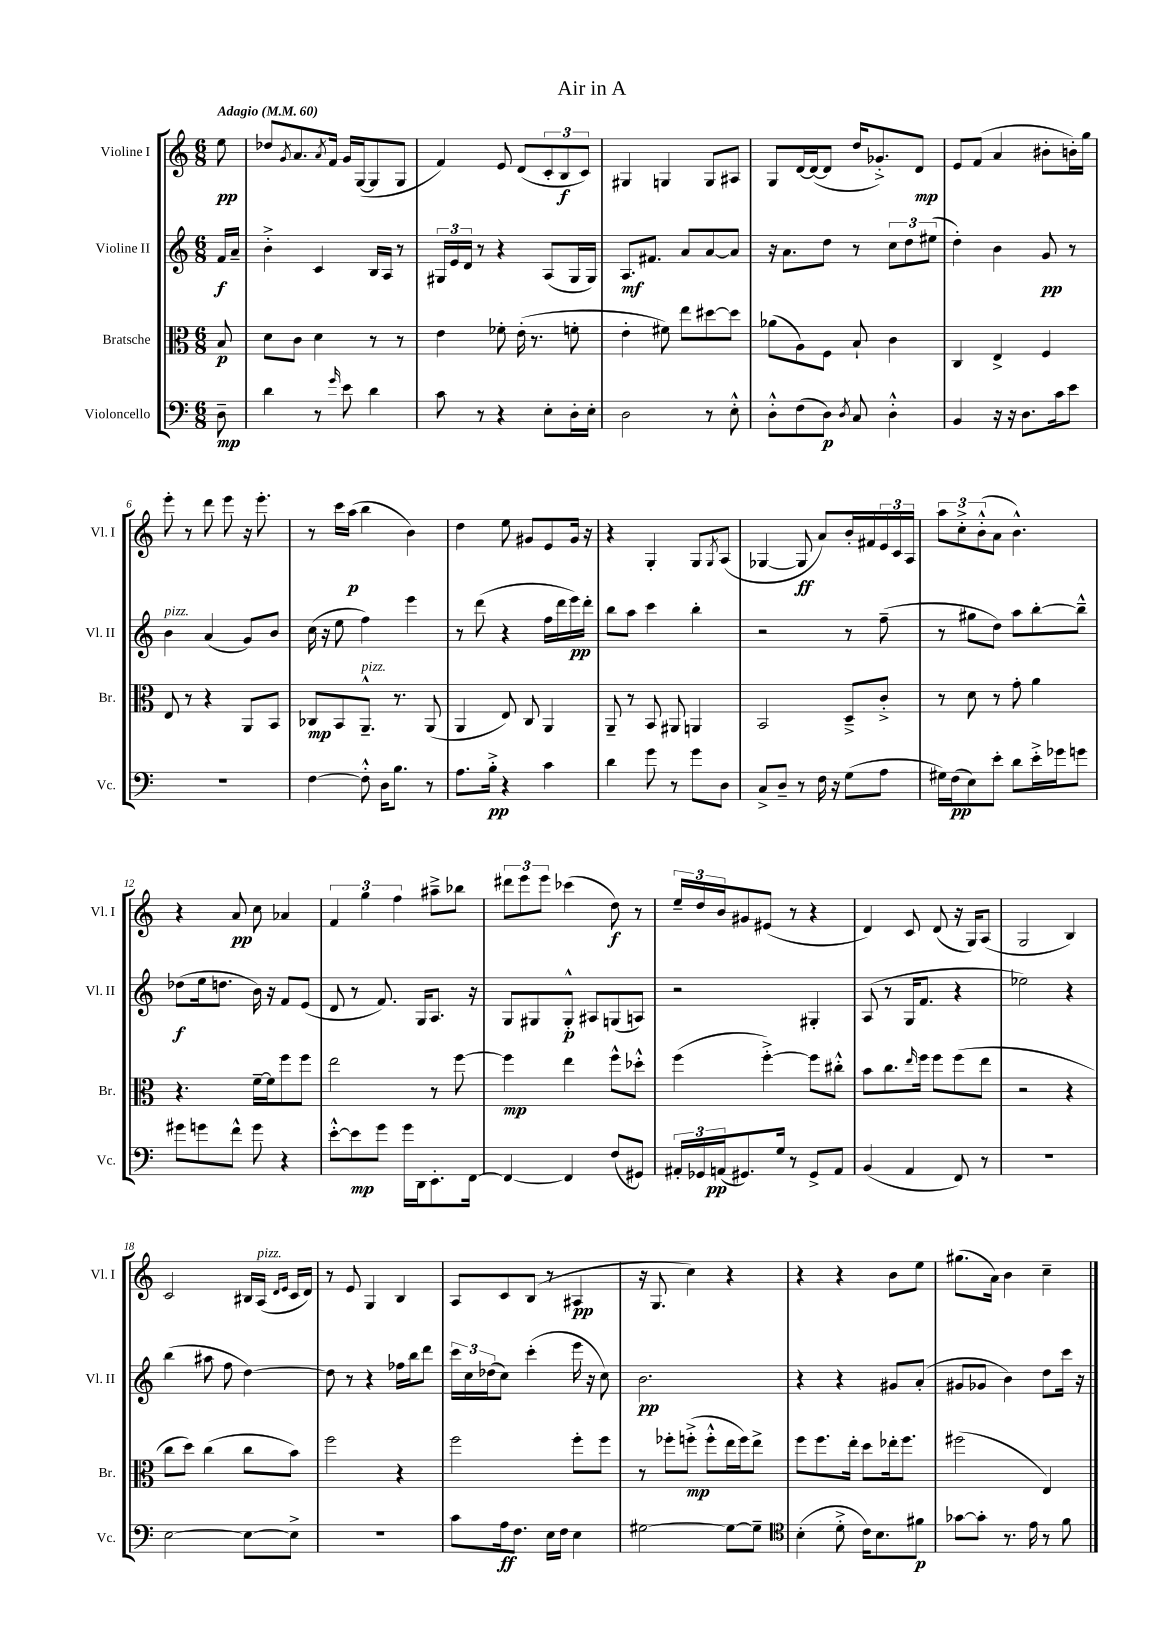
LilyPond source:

\header { title = "Air in A" }
<<
\new StaffGroup <<
\new Staff = "s0" \with { instrumentName = "Violine I" shortInstrumentName = "Vl. I" } {
    \clef treble \key c \major \numericTimeSignature \time 6/8 \partial 8 \tempo "Adagio" 4 = 60
    e''8\pp |
    des''8 \acciaccatura { g'8 } a'8. \acciaccatura { a'8 } f'16 g'16 g16~( g8 g8 |
    f'4) e'8 d'8( \tuplet 3/2 { c'8-. b8\f c'8) } |
    gis4 g4 g8 ais8 |
    g8 d'16~ d'16~( d'8 d''16 ges'8.-.->) d'8\mp |
    e'8 f'8( a'4 bis'8-. b'16-.) g''16 |
    e'''8-. r8 d'''8 e'''8 r16 e'''8.-. |
    r8 c'''16 a''16\p( b''4 b'4) |
    d''4 e''8 gis'8 e'8 gis'16 r16 |
    r4 g4-. g8 \acciaccatura { g8 } a8( |
    ges4~ ges8\ff a'8) b'16-. fis'16 \tuplet 3/2 { e'16 c'16 a16 } |
    \tuplet 3/2 { a''8 c''8-.-> b'8-.-^( } a'8 b'4.-^) |
    r4 a'8\pp c''8 aes'4 |
    \tuplet 3/2 { f'4 g''4 f''4 } ais''8---> bes''8 |
    \tuplet 3/2 { dis'''8 e'''8 e'''8 } ces'''4( d''8\f) r8 |
    \tuplet 3/2 { e''16-- d''16 b'16 } gis'8 eis'8( r8 r4 |
    d'4) c'8 d'8( r16 g16) a8( |
    g2 b4) |
    c'2 bis16 a16^\markup { \italic "pizz." }( \grace { d'16 e'16 } c'16 d'16) |
    r8 e'8 g4 b4 |
    a8 c'8 b8( r8 ais4\pp |
    r16 g8. c''4) r4 |
    r4 r4 b'8 e''8 |
    gis''8.( a'16) b'4 c''4-- \bar "|." |
}
\new Staff = "s1" \with { instrumentName = "Violine II" shortInstrumentName = "Vl. II" } {
    \clef treble \key c \major \numericTimeSignature \time 6/8 \partial 8
    f'16\f a'16-- |
    b'4-.-> c'4 b16 a16 r8 |
    \tuplet 3/2 { gis16 e'16 d'16 } r8 r4 a8( gis16 gis16) |
    a8.\mf fis'8. a'8 a'8~ a'8 |
    r16 a'8. d''8 r8 \tuplet 3/2 { c''8 d''8 eis''8( } |
    d''4-.) b'4 g'8\pp r8 |
    b'4^\markup { \italic "pizz." } a'4( g'8) b'8 |
    c''16( r16 e''8 f''4) e'''4 |
    r8 d'''8( r4 f''16 d'''16 e'''16\pp) d'''16-. |
    b''8 a''8 c'''4 b''4-. |
    r2 r8 f''8--( |
    r8 gis''8 d''8) a''8 b''8~-. b''8---^ |
    des''8\f( e''16 d''8. b'16) r16 f'8 e'8( |
    d'8 r8 f'8.) g16 a8. r16 |
    g8 gis8 gis8-.-^\p ais8 g8( a8) |
    r2 gis4-. |
    a8( r8 g16 f'8. r4 |
    ees''2) r4 |
    b''4( ais''8 f''8 d''4~) |
    d''8 r8 r4 fes''16 b''16 d'''8 |
    \tuplet 3/2 { c'''16 c''16 des''16( } c''8) c'''4-.( e'''16 r16 c''8) |
    b'2.\pp |
    r4 r4 gis'8 a'8-.( |
    gis'8 ges'8 b'4) d''8 c'''16 r16 \bar "|." |
}
\new Staff = "s2" \with { instrumentName = "Bratsche" shortInstrumentName = "Br." } {
    \clef alto \key c \major \numericTimeSignature \time 6/8 \partial 8
    b8\p |
    d'8 c'8 d'4 r8 r8 |
    e'4 fes'8-. e'16-.( r8. f'8-. |
    e'4-. fis'8) e''8 dis''8~ dis''8 |
    aes'8( a8) f8 b8-! c'4 |
    c4 e4-> f4 |
    e8 r8 r4 a,8 b,8 |
    ces8\mp b,8 a,8.---^^\markup { \italic "pizz." } r8. a,8( |
    a,4 e8) c8 a,4 |
    a,8-- r8 b,8 ais,8 a,4 |
    b,2 d8---> c'8-.-> |
    r8 d'8 r8 g'8-. a'4 |
    r4. f'16~-- f'16 f''8 f''8 |
    e''2 r8 f''8~ |
    f''4\mp e''4 f''8-^ des''8-.-^ |
    f''4( f''4~-.->) f''8 cis''8-.-^ |
    b'8 c''8. \grace { e''16 } f''16 f''8 f''8( e''8 |
    r2 r4 |
    c''8 d''8) c''4( c''8 b'8) |
    f''2 r4 |
    f''2 f''8-. f''8 |
    r8 fes''8-. f''8-.->\mp( f''8-.-^ e''16 f''16) e''8-> |
    f''8 f''8. e''16-. d''8 ees''16-. f''8. |
    fis''2( e4) \bar "|." |
}
\new Staff = "s3" \with { instrumentName = "Violoncello" shortInstrumentName = "Vc." } {
    \clef bass \key c \major \numericTimeSignature \time 6/8 \partial 8
    d8--\mp |
    d'4 r8 \grace { g'16 } e'8 d'4 |
    c'8 r8 r4 e8-. d16-. e16-. |
    d2 r8 e8-.-^ |
    d8-.-^ f8( d8\p) \acciaccatura { d8 } c8 d4-.-^ |
    b,4 r16 r16 d8. c'16 e'8 |
    R2. |
    f4~ f8-.-^ d16 b8. r8 |
    a8. b16-.->\pp r4 c'4 |
    d'4 g'8 r8 g'8 d8 |
    c8-> d8-- r8 f16 r16 g8( a8 |
    gis16) f16\pp( e8) e'8-. d'8 e'16-.-> ges'16 g'8 |
    gis'8 g'8 f'8-^ g'8 r4 |
    e'8~-.-^ e'8\mp g'8 g'16 d,16 e,8.-. f,16~ |
    f,4~ f,4 f8( gis,8) |
    \tuplet 3/2 { ais,16-. ges,16 a,16\pp( } gis,8.) g16 r8 gis,8-> a,8 |
    b,4( a,4 f,8) r8 |
    R2. |
    e2~ e8~ e8-> |
    R2. |
    c'8 a16\ff f8. e16 f16 e4 |
    gis2~ gis8~ gis8-- |
    \clef tenor b4-.( d'8-.-> c'16) b8. fis'8\p |
    ges'8~ ges'8-. r8. e'16 r8 f'8 \bar "|." |
}
>>
>>
